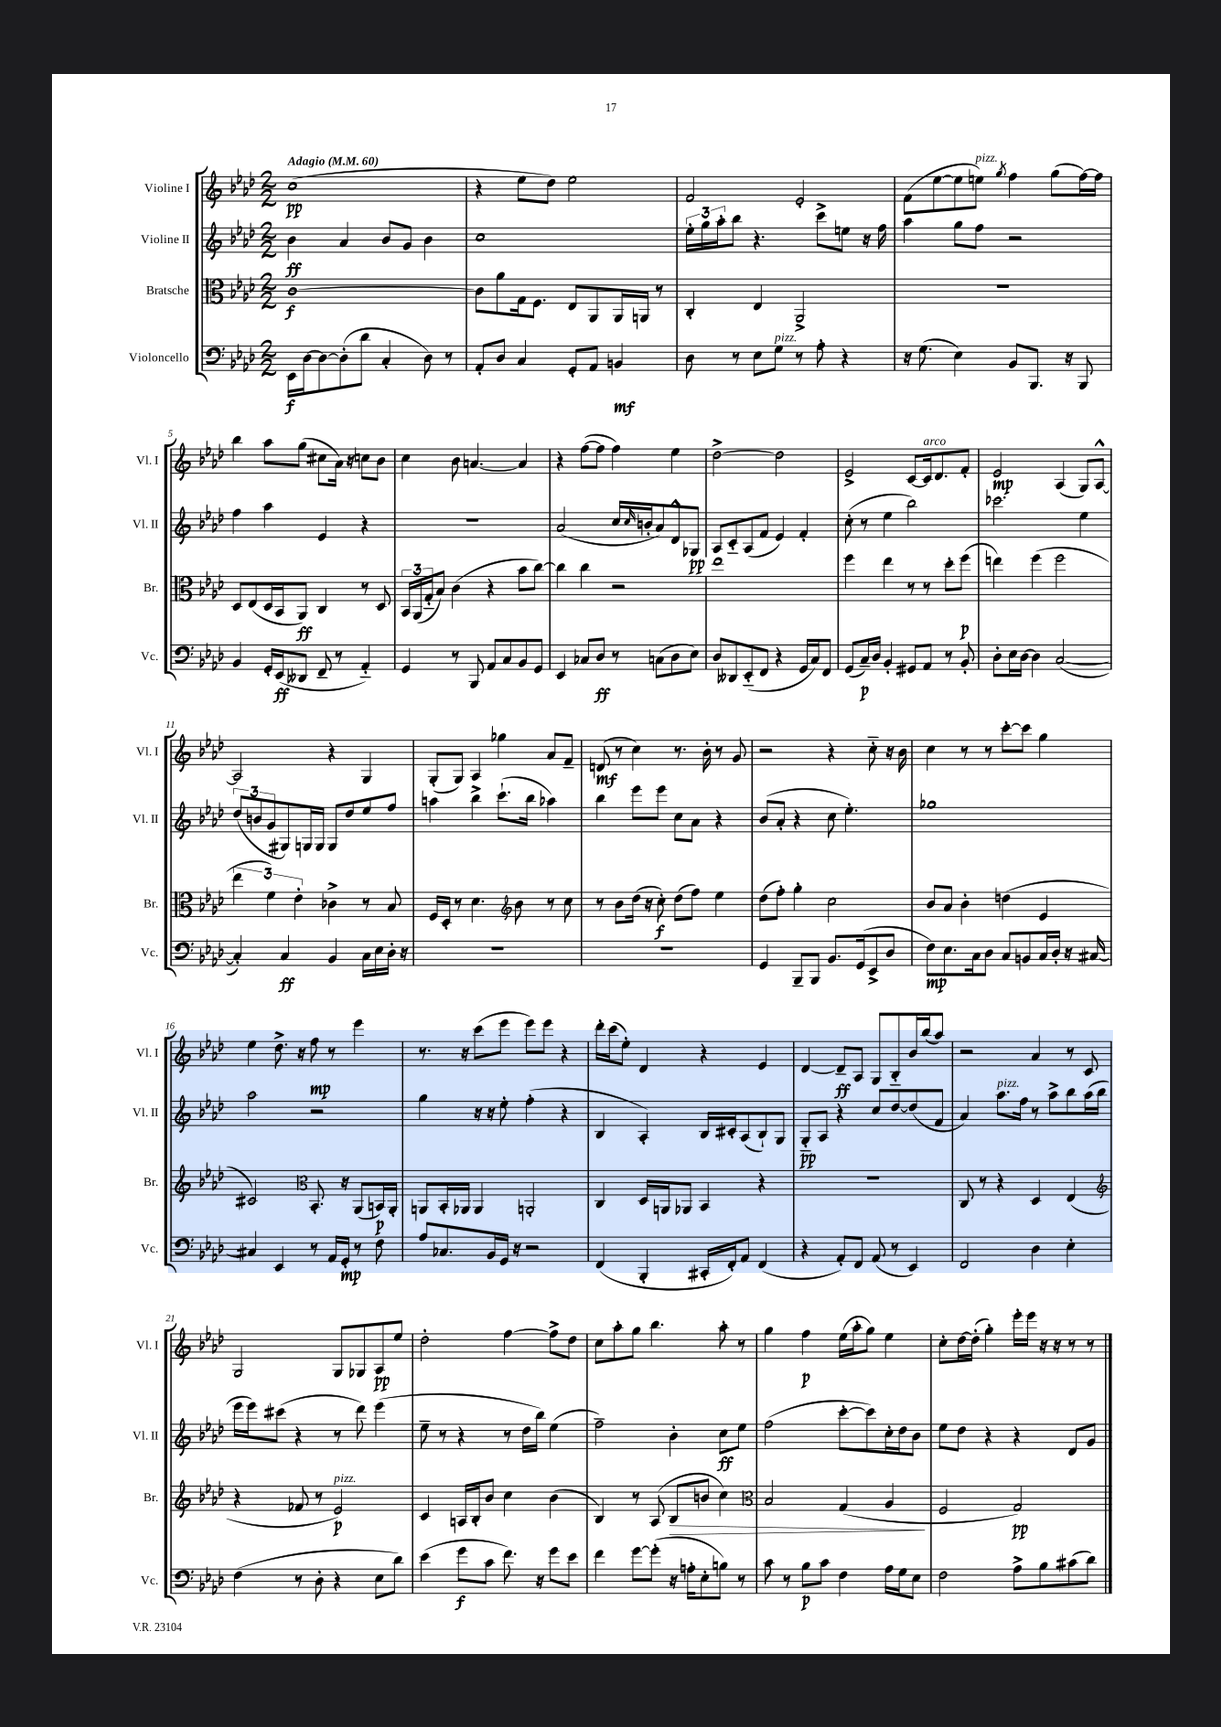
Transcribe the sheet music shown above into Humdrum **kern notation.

**kern	**dynam	**kern	**dynam	**kern	**dynam	**kern	**dynam
*part4	*part4	*part3	*part3	*part2	*part2	*part1	*part1
*staff4	*staff4	*staff3	*staff3	*staff2	*staff2	*staff1	*staff1
*I"Violoncello	*	*I"Bratsche	*	*I"Violine II	*	*I"Violine I	*
*I'Vc.	*	*I'Br.	*	*I'Vl. II	*	*I'Vl. I	*
*clefF4	*	*clefC3	*	*clefG2	*	*clefG2	*
*k[b-e-a-d-]	*	*k[b-e-a-d-]	*	*k[b-e-a-d-]	*	*k[b-e-a-d-]	*
*M2/2	*	*M2/2	*	*M2/2	*	*M2/2	*
*MM60	*	*MM60	*	*MM60	*	*MM60	*
=1	=1	=1	=1	=1	=1	=1	=1
!	!	!	!	!	!	!LO:TX:a:B:t=Adagio	!
16EE-\LL	f	[1c	f	4b-\	ff	(1cc	pp
[16D-\J	.	.	.	.	.	.	.
8D-\_	.	.	.	.	.	.	.
(8D-'\]	.	.	.	4a-/	.	.	.
8d-\J	.	.	.	.	.	.	.
4C'/	.	.	.	8b-/L	.	.	.
.	.	.	.	8g/J	.	.	.
8D-\)	.	.	.	4b-\	.	.	.
8r	.	.	.	.	.	.	.
=2	=2	=2	=2	=2	=2	=2	=2
8AA-'/L	.	8c\L]	.	1cc	.	4r	.
8D-/J	.	8a-\	.	.	.	.	.
4C/	.	16G\k	.	.	.	8ee-\L	.
.	.	8.F\J	.	.	.	.	.
.	.	.	.	.	.	8dd-\J)	.
8GG'/L	.	8E-/L	.	.	.	2ee-\	.
8AA-/J	.	8AA-/	.	.	.	.	.
4BBn/	mf	16AA-/L	.	.	.	.	.
.	.	16AAn/JJ	.	.	.	.	.
.	.	8r	.	.	.	.	.
=3	=3	=3	=3	=3	=3	=3	=3
8D-\	.	4C'/	.	24ee-'\LL	.	2f/	.
.	.	.	.	24gg\	.	.	.
.	.	.	.	24aa-'\J	.	.	.
8r	.	.	.	8bb-\J	.	.	.
8E-\L	.	4E-/	.	4.r	.	.	.
!LO:TX:a:i:t=pizz.	!	!	!	!	!	!	!
8G\J	.	.	.	.	.	.	.
8r	.	2AA-^/	.	.	.	2e-'/	.
8A-'\	.	.	.	8ccc^\L	.	.	.
4r	.	.	.	8een\J	.	.	.
.	.	.	.	16r	.	.	.
.	.	.	.	16ff\	.	.	.
=4	=4	=4	=4	=4	=4	=4	=4
16r	.	1r	.	4aa-\	.	(8f\L	.
(8.G\	.	.	.	.	.	.	.
.	.	.	.	.	.	[8ee-\	.
4E-\)	.	.	.	8gg\L	.	8ee-\]	.
!	!	!	!	!	!	!LO:TX:a:i:t=pizz.	!
.	.	.	.	8ff\J	.	8een\J)	.
.	.	.	.	.	.	8qgg/	.
8BB-/L	.	.	.	2r	.	4ff\	.
8.BBB-/J	.	.	.	.	.	.	.
.	.	.	.	.	.	(8gg\L	.
16r	.	.	.	.	.	.	.
8BBB-/	.	.	.	.	.	[16ff\L)	.
.	.	.	.	.	.	16ff\JJ]	.
!!LO:LB:g=z
=5	=5	=5	=5	=5	=5	=5	=5
4BB-/	.	8D-/L	.	4ff\	.	4bb-\	.
.	.	(8E-/	.	.	.	.	.
16GG'/LL	.	16D-/L	.	4aa-\	.	8aa-\L	.
(16EE-/J	ff	16BB-/J	.	.	.	.	.
8DD--X/J	.	8AA-/J)	ff	.	.	(8gg\J	.
8FF~/	.	4C/	.	4e-/	.	8cc#X\L	.
8r	.	.	.	.	.	16a-\Jk)	.
.	.	.	.	.	.	16r	.
4AA-/)	.	8r	.	4r	.	8ccn\L	.
.	.	8D-/	.	.	.	8b-\J	.
=6	=6	=6	=6	=6	=6	=6	=6
4GG/	.	24BB-/LL	.	1r	.	4cc\	.
.	.	(24AA-/	.	.	.	.	.
.	.	24G/J	.	.	.	.	.
.	.	8B-/J)	.	.	.	.	.
8r	.	(4c\	.	.	.	8b-\	.
8BBB-/	.	.	.	.	.	[4.an/	.
8AA-/L	.	4r	.	.	.	.	.
8C/	.	.	.	.	.	.	.
8BB-/	.	8b-\L	.	.	.	4a/]	.
8GG/J	.	[8cc\J)	.	.	.	.	.
=7	=7	=7	=7	=7	=7	=7	=7
4EE-/	.	4cc\]	.	(2a-/	.	4r	.
8C-X/L	.	4cc\	.	.	.	([8ff\L	.
8D-/J	ff	.	.	.	.	8ff\J]	.
8r	.	2r	.	16cc/LL	.	4ff\)	.
.	.	.	.	16qqcc/	.	.	.
.	.	.	.	16bn'/J	.	.	.
(8Cn\L	.	.	.	8a-/)	.	.	.
8D-\	.	.	.	8d-^^/	.	4ee-\	.
8E-\J)	.	.	.	8G-X/J	pp	.	.
=8	=8	=8	=8	=8	=8	=8	=8
8D-/L	.	1ee-	.	8A-/L	.	[2dd-^\	.
8DD--X/	.	.	.	8c/	.	.	.
(8EE-/	.	.	.	(8A-/	.	.	.
8FF/J	.	.	.	8f/J	.	.	.
4r	.	.	.	4e-/)	.	2dd-\]	.
16GG/LL	.	.	.	4f'/	.	.	.
16C/J)	.	.	.	.	.	.	.
8FF/J	.	.	.	.	.	.	.
=9	=9	=9	=9	=9	=9	=9	=9
(8GG/L	.	4ff\	.	(8cc'\	.	2e-^/	.
16C~/L)	p	.	.	8r	.	.	.
16D-/JJ	.	.	.	.	.	.	.
4BB-'/	.	4ee-\	.	4ee-\	.	.	.
8GG#X/L	.	8r	.	2bb-\)	.	[8c/L	.
!	!	!	!	!	!	!LO:TX:a:i:t=arco	!
8AA-/J	.	8r	.	.	.	16c/k]	.
.	.	.	.	.	.	8.d-/	.
8r	.	8dd-'\L	.	.	.	.	.
8BB-'/	.	(8ff\J	p	.	.	8f'/J	.
=10	=10	=10	=10	=10	=10	=10	=10
8D-'\L	.	4een\)	.	2.ccc-X\	.	2e-/	mp
16E-\L	.	.	.	.	.	.	.
[16D-\JJ	.	.	.	.	.	.	.
4D-\]	.	(4ff\	.	.	.	.	.
([2C/	.	2ff\	.	.	.	(4A-/	.
.	.	.	.	4ee-\	.	8G/L)	.
.	.	.	.	.	.	[8A-^^/J	.
!!LO:LB:g=z
=11	=11	=11	=11	=11	=11	=11	=11
4C'/])	.	6ee-\	.	(12dd-/L	.	2A-/]	.
.	.	.	.	12bn/	.	.	.
.	.	6f\)	.	12g/	.	.	.
4C/	ff	.	.	8G#X/)	.	.	.
.	.	6e-'\	.	.	.	.	.
.	.	.	.	16Gn/L	.	.	.
.	.	.	.	16G/JJ	.	.	.
4BB-/	.	4c-X^\	.	8G/L	.	4r	.
.	.	.	.	8dd-/	.	.	.
16C\LL	.	8r	.	8ee-/	.	4G/	.
16E-\	.	.	.	.	.	.	.
16D-'\JJ	.	8B-/	.	8ff/J	.	.	.
16r	.	.	.	.	.	.	.
=12	=12	=12	=12	=12	=12	=12	=12
1r	.	16F/LL	.	4aan\	.	(8G'/L	.
.	.	16D-'/JJ	.	.	.	.	.
.	.	8r	.	.	.	8G/J)	.
.	.	4.d-\	.	4bb-^\	.	4A-/	.
.	.	.	.	(8.ccc`\L	.	4gg-X\	.
*	*	*clefG2	*	*	*	*	*
.	.	8b-\	.	.	.	.	.
.	.	.	.	16bb-\Jk	.	.	.
.	.	8r	.	4aa-X\)	.	8a-/L	.
.	.	8cc\	.	.	.	8f~/J	.
=13	=13	=13	=13	=13	=13	=13	=13
1r	.	8r	.	4bb-\	.	(8dn/	mf
.	.	8b-\L	.	.	.	8r	.
.	.	(16dd-\Jk	.	8eee-\L	.	4cc\)	.
.	.	16r	.	.	.	.	.
.	.	8cc'\)	f	8eee-\J	.	.	.
.	.	(8dd-\L	.	8cc\L	.	8.r	.
.	.	8ff\J)	.	8a-\J	.	.	.
.	.	.	.	.	.	16b-'\	.
.	.	4ee-\	.	4r	.	8r	.
.	.	.	.	.	.	8g/	.
=14	=14	=14	=14	=14	=14	=14	=14
4GG/	.	(8dd-\L	.	(8b-/L	.	2r	.
.	.	8ff'\J)	.	8a-'/J	.	.	.
8BBB-~/L	.	4gg'\	.	4r	.	.	.
8BBB-/J	.	.	.	.	.	.	.
8.BB-/L	.	2cc\	.	8cc\	.	4r	.
.	.	.	.	4.ee-'\)	.	.	.
(16GG/k	.	.	.	.	.	.	.
8EE-^/	.	.	.	.	.	8cc\	.
8D-/J	.	.	.	.	.	16r	.
.	.	.	.	.	.	16b-\	.
=15	=15	=15	=15	=15	=15	=15	=15
8F\L)	mp	8b-/L	.	1gg-X	.	4cc\	.
8.E-\	.	8a-/J	.	.	.	.	.
.	.	4b-'\	.	.	.	8r	.
16C\k	.	.	.	.	.	.	.
8D-\J	.	.	.	.	.	8r	.
8C/L	.	(4ddn\	.	.	.	[8ccc'\L	.
8BBn/	.	.	.	.	.	8ccc\J]	.
16C/L	.	4e-/	.	.	.	4gg\	.
16D-'/JJ	.	.	.	.	.	.	.
16r	.	.	.	.	.	.	.
[16C#X/	.	.	.	.	.	.	.
!!LO:LB:g=z
=16	=16	=16	=16	=16	=16	=16	=16
4C#X/]	.	2c#X/)	.	2aa-\	.	4ee-\	.
4EE-/	.	.	.	.	.	8.dd-^\	.
.	.	.	.	.	.	16r	.
*	*	*clefC3	*	*	*	*	*
8r	.	8.BB-'/	.	2r	.	8ff\	mp
16AA-/LL	.	.	.	.	.	8r	.
16GG'/JJ	mp	16r	.	.	.	.	.
8r	.	(8AA-/L	.	.	.	4eee-\	.
8F\	.	16BBn/L)	p	.	.	.	.
.	.	16AA-'/JJ	.	.	.	.	.
=17	=17	=17	=17	=17	=17	=17	=17
8A-/L	.	8AAn/L	.	4gg\	.	8.r	.
8.C-X/	.	16BB-'/L	.	.	.	.	.
.	.	16AA-X/JJ	.	.	.	16r	.
.	.	4AA-/	.	16r	.	(8ccc\L	.
16BB-/L	.	.	.	16r	.	.	.
16GG/JJ	.	.	.	8ee-'\	.	8eee-\J	.
16r	.	.	.	.	.	.	.
2r	.	2AAn'/	.	(4ff'\	.	8eee-\L)	.
.	.	.	.	.	.	8eee-\J	.
.	.	.	.	4r	.	4r	.
=18	=18	=18	=18	=18	=18	=18	=18
(4FF/	.	4C/	.	4B-/	.	16ddd-'\LL	.
.	.	.	.	.	.	(16ccc\J	.
.	.	.	.	.	.	8ee-'\J)	.
4BBB-'/	.	16D-/LL	.	4A-'/)	.	4d-/	.
.	.	16AAn/J	.	.	.	.	.
.	.	8AA-X/J	.	.	.	.	.
16CC#X'/LL	.	4BB-/	.	16B-/LL	.	4r	.
16FF'/J)	.	.	.	16c#X'/J	.	.	.
8AA-/J	.	.	.	(8A-/	.	.	.
(4FF/	.	4r	.	8B-`/)	.	4e-/	.
.	.	.	.	8G/J	.	.	.
=19	=19	=19	=19	=19	=19	=19	=19
4r	.	1r	.	8G/L	pp	[4d-/	.
.	.	.	.	8A-/J	.	.	.
8AA-'/L)	.	.	.	4r	.	8d-~/L]	ff
8FF/J	.	.	.	.	.	8A-/J	.
(8AA-/	.	.	.	8cc/L	.	8G/L	.
8r	.	.	.	[8dd-/	.	8B-/	.
4EE-/)	.	.	.	(8dd-/]	.	16b-/L	.
.	.	.	.	.	.	(16bb-/J	.
.	.	.	.	8f/J	.	8aa-/J)	.
=20	=20	=20	=20	=20	=20	=20	=20
2FF/	.	8C/	.	4a-/)	.	2r	.
.	.	8r	.	.	.	.	.
!	!	!	!	!LO:TX:a:i:t=pizz.	!	!	!
.	.	4r	.	8.aa-\L	.	.	.
.	.	.	.	16ff\Jk	.	.	.
4D-\	.	4D-/	.	8r	.	4a-/	.
.	.	.	.	8aa-^\L	.	.	.
4E-'\	.	(4E-/	.	8bb-\	.	8r	.
.	.	.	.	(16aa-\L	.	8c/	.
.	.	.	.	16bb-\JJ	.	.	.
!!LO:LB:g=z
=21	=21	=21	=21	=21	=21	=21	=21
*	*	*clefG2	*	*	*	*	*
(4F\	.	4r	.	16eee-\LL	.	2G/	.
.	.	.	.	16eee-\J)	.	.	.
.	.	.	.	(8ccc#X\J	.	.	.
8r	.	8f-X/	.	4r	.	.	.
8D-'\	.	8r	.	.	.	.	.
!	!	!LO:TX:a:i:t=pizz.	!	!	!	!	!
4r	.	2e-/)	p	8r	.	8G/L	.
.	.	.	.	8ddd-\)	.	8G-X/	.
8E-\L	.	.	.	(4eee-\	.	8A-/	pp
8d-\J)	.	.	.	.	.	8ee-/J	.
=22	=22	=22	=22	=22	=22	=22	=22
(4e-\	.	4c/	.	8ee-~\	.	2dd-'\	.
.	.	.	.	8r	.	.	.
8g\L	f	16An/LL	.	4r	.	.	.
.	.	16B-'/J	.	.	.	.	.
8c\J	.	8b-/J	.	.	.	.	.
8.f\)	.	4cc\	.	8r	.	[4ff\	.
.	.	.	.	16dd-\LL	.	.	.
16r	.	.	.	16bb-\JJ)	.	.	.
8g\L	.	(4b-\	.	(4ee-\	.	8ff^\L]	.
8e-\J	.	.	.	.	.	8dd-\J	.
=23	=23	=23	=23	=23	=23	=23	=23
4f\	.	4B-/)	.	2ff~\)	.	8cc\L	.
.	.	.	.	.	.	8aa-'\	.
[8g\L	.	8r	.	.	.	8gg\J	.
(8g'\J]	.	(8A-/	.	.	.	4.bb-\	.
!	!	!	!LO:HP:b	!	!	!	!
16r	.	8B-/L	>	4b-'\	.	.	.
16An'\KL	.	.	.	.	.	.	.
8E-'\	.	8bn/J	.	.	.	.	.
8Bn\J)	.	4cc\)	.	8cc\L	ff	8aa-'\	.
8r	.	.	.	8ee-\J	.	8r	.
=24	=24	=24	=24	=24	=24	=24	=24
*	*	*clefC3	*	*	*	*	*
8c\	.	2B-/	.	(2ff\	.	4gg\	.
8r	.	.	.	.	.	.	.
8B-\L	p	.	.	.	.	4ff\	p
8c\J	.	.	.	.	.	.	.
4F\	.	(4G/	.	[8ccc'\L	.	(16ee-\LL	.
.	.	.	.	.	.	16aa-'\J	.
.	.	.	.	8ccc\])	.	8gg\J)	.
16A-\LL	.	4A-/	.	16cc'\L	.	4ee-\	.
16G\J	.	.	.	16dd-\J	.	.	.
8E-\J	.	.	.	8b-\J	.	.	.
.	.	.	]	.	.	.	.
=25	=25	=25	=25	=25	=25	=25	=25
2F\	.	2F/	.	8ee-\L	.	8cc'\L	.
.	.	.	.	8dd-\J	.	[16dd-\L	.
.	.	.	.	.	.	(16dd-'\JJ]	.
.	.	.	.	4r	.	4gg'\)	.
8A-^\L	.	2G/)	pp	4r	.	16eee-'\LL	.
.	.	.	.	.	.	16eee-\JJ	.
8B-\	.	.	.	.	.	16r	.
.	.	.	.	.	.	16r	.
(8c#X\	.	.	.	8d-/L	.	8r	.
8d-\J)	.	.	.	8g/J	.	8r	.
==	==	==	==	==	==	==	==
*-	*-	*-	*-	*-	*-	*-	*-
